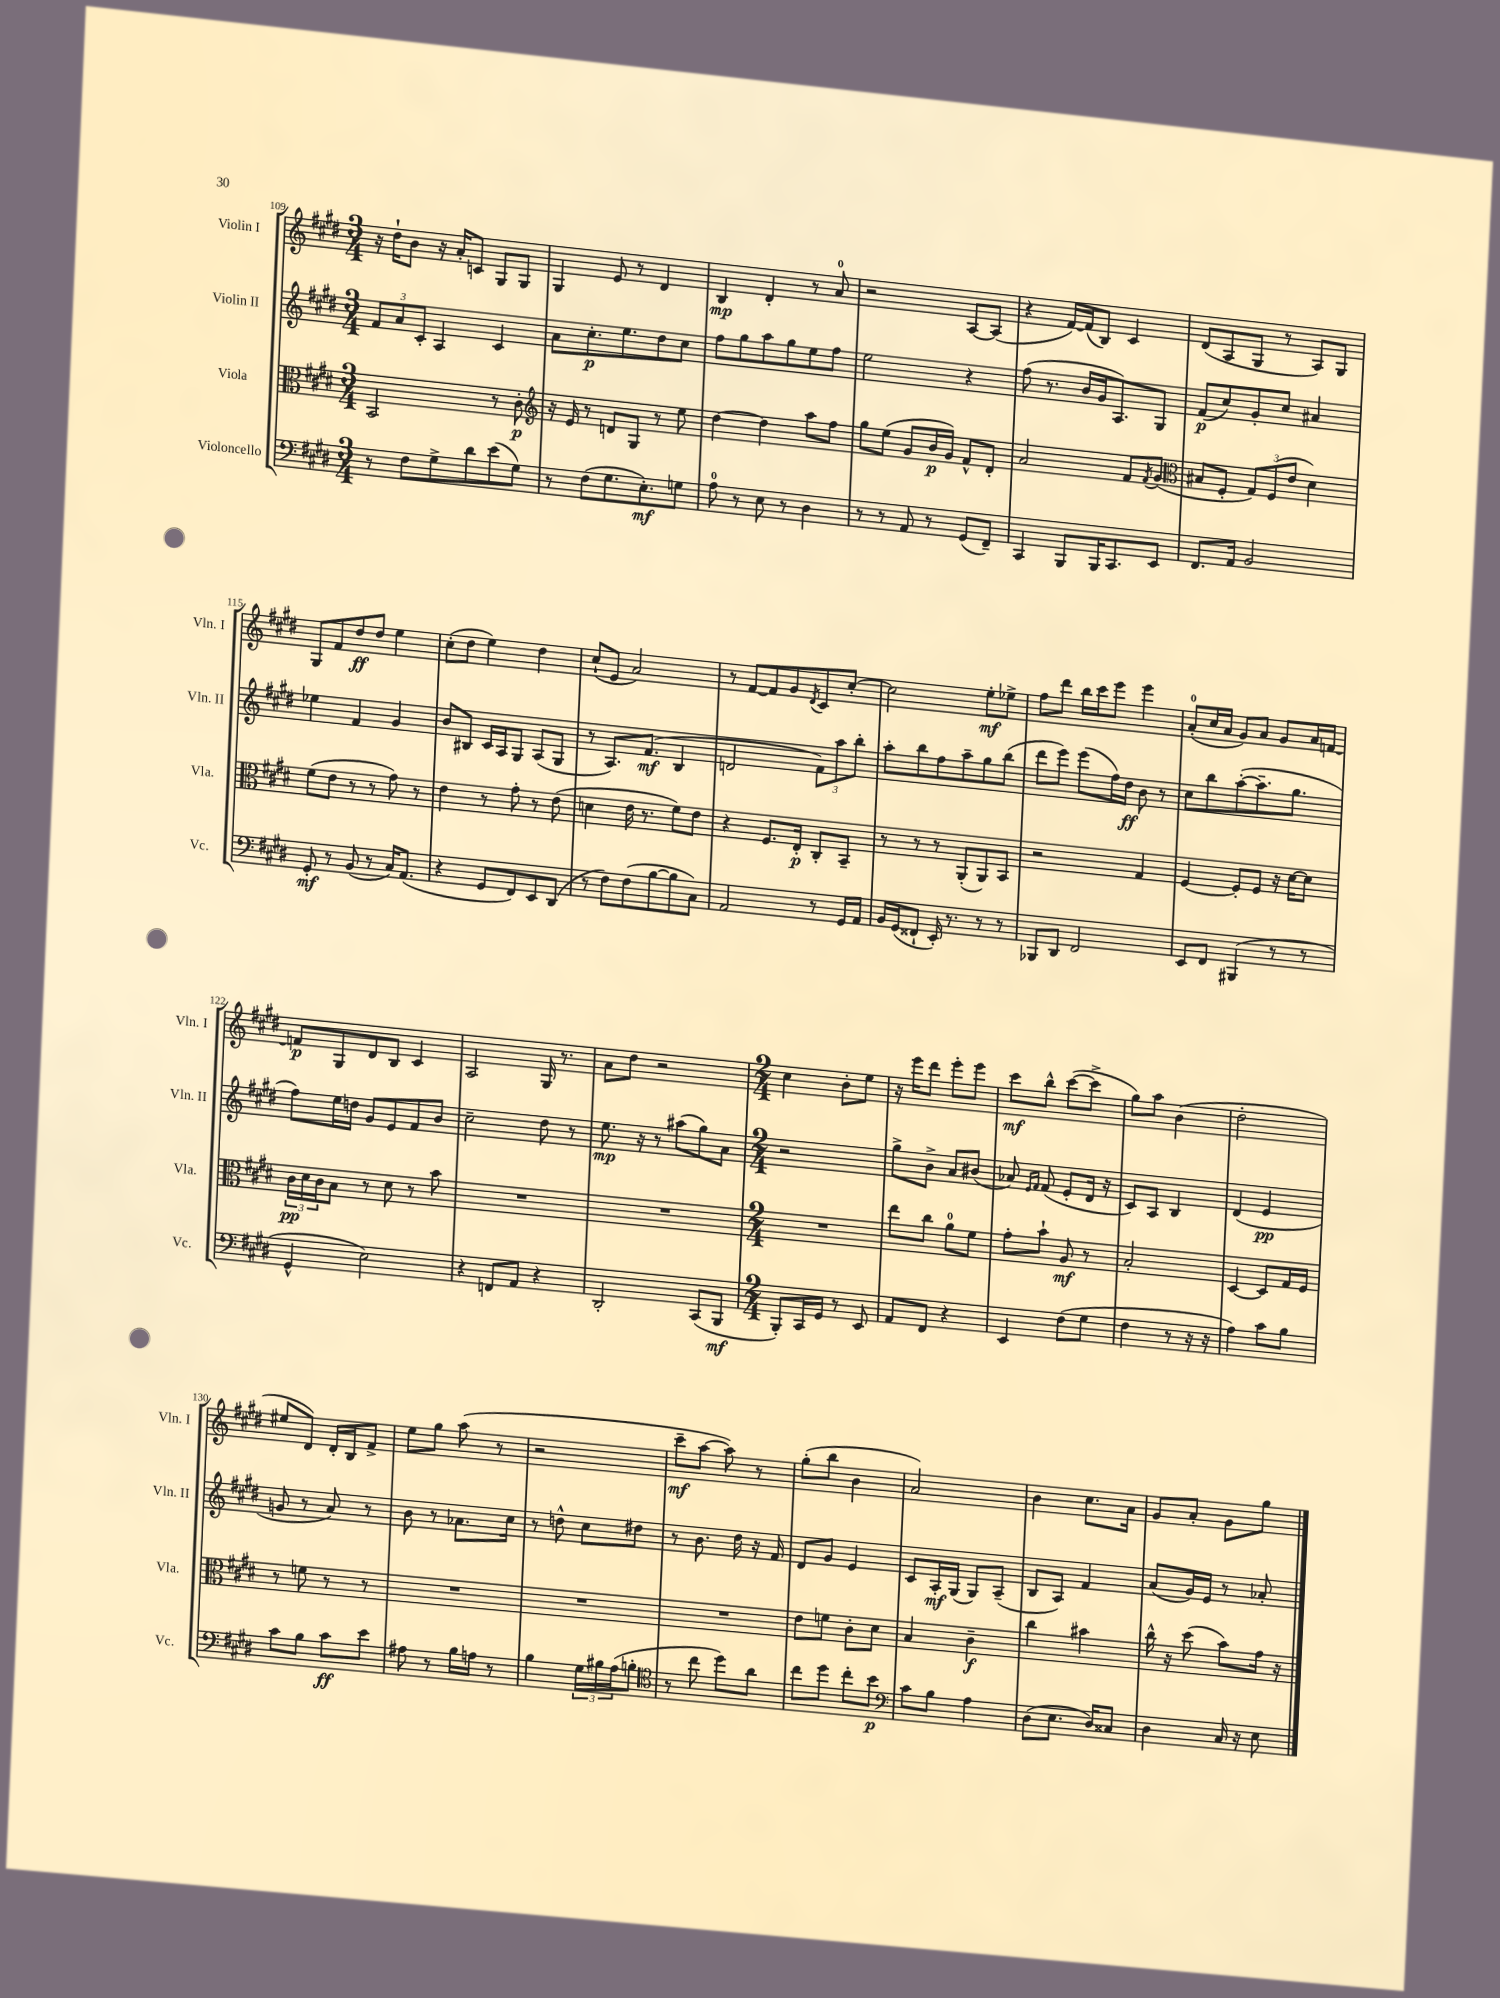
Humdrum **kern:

**kern	**dynam	**kern	**dynam	**kern	**dynam	**kern	**dynam
*part4	*part4	*part3	*part3	*part2	*part2	*part1	*part1
*staff4	*staff4	*staff3	*staff3	*staff2	*staff2	*staff1	*staff1
*I"Violoncello	*	*I"Viola	*	*I"Violin II	*	*I"Violin I	*
*I'Vc.	*	*I'Vla.	*	*I'Vln. II	*	*I'Vln. I	*
*clefF4	*	*clefC3	*	*clefG2	*	*clefG2	*
*k[f#c#g#d#]	*	*k[f#c#g#d#]	*	*k[f#c#g#d#]	*	*k[f#c#g#d#]	*
*M3/4	*	*M3/4	*	*M3/4	*	*M3/4	*
=109	=109	=109	=109	=109	=109	=109	=109
8r	.	2BB/	.	12f#/L	.	16r	.
.	.	.	.	.	.	16dd#`\KL	.
.	.	.	.	12a/	.	.	.
8F#\L	.	.	.	.	.	8b\J	.
.	.	.	.	12c#'/J	.	.	.
8G#^\	.	.	.	4A/	.	16r	.
.	.	.	.	.	.	16a'/KL	.
8d#\	.	.	.	.	.	8cn/J	.
(8e\	.	8r	.	4c#/	.	8G#/L	.
8G#\J)	.	8c#'\	p	.	.	8G#/J	.
=110	=110	=110	=110	=110	=110	=110	=110
*	*	*clefG2	*	*	*	*	*
8r	.	16r	.	8a\L	.	4G#/	.
.	.	16e/	.	.	.	.	.
(8F#\L	.	8r	.	8.cc#'\	p	.	.
8.G#\	.	8dn/L	.	.	.	8e/	.
.	.	.	.	8.ee\	.	.	.
.	.	8G#/J	.	.	.	8r	.
8.E'\)	mf	.	.	.	.	.	.
.	.	8r	.	8dd#\	.	4d#/	.
8Gn\J	.	8ee\	.	8cc#\J	.	.	.
=111	=111	=111	=111	=111	=111	=111	=111
8A\	.	[4dd#\	.	8ff#\L	.	4B/	mp
8r	.	.	.	8gg#\	.	.	.
8E\	.	4dd#\]	.	8aa\	.	4d#'/	.
8r	.	.	.	8gg#\	.	.	.
4D#\	.	8aa\L	.	8ee\	.	8r	.
.	.	8ff#\J	.	8ff#\J	.	8a/	.
=112	=112	=112	=112	=112	=112	=112	=112
8r	.	8gg#\L	.	2ee\	.	2r	.
8r	.	(8ee\J	.	.	.	.	.
8AA/	.	8g#/L	.	.	.	.	.
8r	.	16b/L	p	.	.	.	.
.	.	16g#/JJ)	.	.	.	.	.
(8GG#/L	.	8f#^^/L	.	4r	.	[8A/L	.
8FF#~/J)	.	8d#'/J	.	.	.	(8A/J]	.
=113	=113	=113	=113	=113	=113	=113	=113
4CC#/	.	2a/	.	(8ff#\	.	4r	.
.	.	.	.	8.r	.	.	.
8BBB/L	.	.	.	.	.	[16f#/LL)	.
.	.	.	.	16b/LL	.	(16f#/J]	.
16BBB/K	.	.	.	16g#/J	.	8B/J)	.
8.CC#/	.	.	.	8.A/)	.	.	.
.	.	8f#/L	.	.	.	4c#/	.
.	.	8qf#/	.	.	.	.	.
8EE/J	.	(8g#/J	.	8G#/J	.	.	.
=114	=114	=114	=114	=114	=114	=114	=114
*	*	*clefC3	*	*	*	*	*
8.FF#/L	.	8B#X/L	.	(8f#/L	p	(8d#/L	.
.	.	8F#'/J	.	8cc#/)	.	8A/	.
16AA/Jk	.	.	.	.	.	.	.
2BB/	.	12G#/L)	.	8g#'/	.	8G#/J	.
.	.	(12F#/	.	.	.	.	.
.	.	.	.	8cc#/J	.	8r	.
.	.	12e/J	.	.	.	.	.
.	.	4d#\)	.	4a#X/	.	8A/L)	.
.	.	.	.	.	.	8G#/J	.
!!LO:LB:g=z
=115	=115	=115	=115	=115	=115	=115	=115
8GG#'/	mf	(8f#\L	.	4ee-X\	.	8G#/L	.
8r	.	8e\J	.	.	.	8f#/	.
(8BB/	.	8r	.	4f#/	.	8dd#/	ff
8r	.	8r	.	.	.	8dd#/J	.
16C#/KL)	.	8g#\)	.	4g#/	.	4ee\	.
(8.AA/J	.	.	.	.	.	.	.
.	.	8r	.	.	.	.	.
=116	=116	=116	=116	=116	=116	=116	=116
4r	.	4e\	.	8b/L	.	(8cc#'\L	.
.	.	.	.	8B#X/J	.	8dd#\J	.
8GG#/L	.	8r	.	16c#/LL	.	4ee\)	.
.	.	.	.	16A/J	.	.	.
8FF#/)	.	8g#'\	.	8G#/J	.	.	.
8EE/	.	8r	.	(8A/L	.	4dd#\	.
(8DD#/J	.	(8e\	.	8G#/J	.	.	.
=117	=117	=117	=117	=117	=117	=117	=117
8r	.	4dn\	.	8r	.	(8cc#`/L	.
8F#\L)	.	.	.	8.A/L)	.	8e/J	.
(8F#\	.	16e\	.	.	.	2a/)	.
.	.	8.r	.	(8.f#/J	mf	.	.
[8B\	.	.	.	.	.	.	.
8B\]	.	8f#\L)	.	4B/	.	.	.
8C#\J)	.	8e\J	.	.	.	.	.
=118	=118	=118	=118	=118	=118	=118	=118
2AA/	.	4r	.	2dn/	.	8r	.
.	.	.	.	.	.	[8f#/L	.
.	.	8.F#/L	.	.	.	8f#/]	.
.	.	.	.	.	.	8g#/	.
.	.	16E'/Jk	p	.	.	.	.
.	.	.	.	.	.	8qd#/	.
8r	.	8C#'/L	.	12f#\L)	.	8c#/	.
.	.	.	.	12aa\	.	.	.
16GG#/LL	.	8BB~/J	.	.	.	[8cc#'/J	.
.	.	.	.	12bb'\J	.	.	.
16AA/JJ	.	.	.	.	.	.	.
=119	=119	=119	=119	=119	=119	=119	=119
16BB/LL	.	8r	.	8aa'\L	.	2cc#\]	.
(16GG#/J	.	.	.	.	.	.	.
8FF##X`/J	.	8r	.	8bb\	.	.	.
16EE'/)	.	8r	.	8ff#\	.	.	.
8.r	.	.	.	.	.	.	.
.	.	(8AA'/L	.	8aa~\	.	.	.
8r	.	8AA/)	.	8gg#\	.	8ee'\L	mf
8r	.	8BB/J	.	(8bb\J	.	8ee-X^\J	.
=120	=120	=120	=120	=120	=120	=120	=120
8BBB-X/L	.	2r	.	8ddd#\L	.	8ff#\L	.
8DD#/J	.	.	.	8eee\J)	.	8ddd#\J	.
2FF#/	.	.	.	(8eee\L	.	16bb\LL	.
.	.	.	.	.	.	16ccc#\J	.
.	.	.	.	16ff#\L)	.	8eee\J	.
.	.	.	.	16dd#\JJ	ff	.	.
.	.	4G#/	.	8b\	.	4eee\	.
.	.	.	.	8r	.	.	.
=121	=121	=121	=121	=121	=121	=121	=121
8EE/L	.	[4F#/	.	8cc#\L	.	(8a'/L	.
8FF#/J	.	.	.	8bb\	.	16cc#/L	.
.	.	.	.	.	.	16a/JJ	.
(4BBB#X/	.	8F#'/L]	.	([8aa'\	.	8g#/L)	.
.	.	8F#/J	.	8.aa~\]	.	8a/J	.
8r	.	16r	.	.	.	8g#/L	.
.	.	[16d#\KL	.	8.gg#\J	.	.	.
8r	.	8d#\J]	.	.	.	16a/L	.
.	.	.	.	.	.	[16fn/JJ	.
!!LO:LB:g=z
=122	=122	=122	=122	=122	=122	=122	=122
4GG#^^/	.	24c#\LL	pp	8ff#\L)	.	8fn/L]	p
.	.	24d#\	.	.	.	.	.
.	.	24c#\J	.	.	.	.	.
.	.	8B\J	.	16ee\L	.	8G#/	.
.	.	.	.	16ddn\JJ	.	.	.
2E\)	.	8r	.	8g#/L	.	8d#/	.
.	.	8d#\	.	8e/	.	8B/J	.
.	.	8r	.	8f#/	.	4c#/	.
.	.	8b\	.	8b/J	.	.	.
=123	=123	=123	=123	=123	=123	=123	=123
4r	.	2.r	.	2cc#~\	.	2A/	.
8FFn/L	.	.	.	.	.	.	.
8AA/J	.	.	.	.	.	.	.
4r	.	.	.	8dd#\	.	16G#/	.
.	.	.	.	.	.	8.r	.
.	.	.	.	8r	.	.	.
=124	=124	=124	=124	=124	=124	=124	=124
2DD#'/	.	2.r	.	8.ee\	mp	8a\L	.
.	.	.	.	.	.	8dd#\J	.
.	.	.	.	16r	.	.	.
.	.	.	.	8r	.	2r	.
.	.	.	.	(8aa#X\L	.	.	.
(8CC#/L	.	.	.	8gg#\)	.	.	.
8BBB/J	mf	.	.	8a\J	.	.	.
=125	=125	=125	=125	=125	=125	=125	=125
*M2/4	*	*M2/4	*	*M2/4	*	*M2/4	*
8BBB'/L)	.	2r	.	2r	.	4cc#\	.
16CC#/L	.	.	.	.	.	.	.
16GG#/JJ	.	.	.	.	.	.	.
8r	.	.	.	.	.	8b'\L	.
8EE/	.	.	.	.	.	8ee\J	.
=126	=126	=126	=126	=126	=126	=126	=126
8AA/L	.	8ee\L	.	8gg#^\L	.	16r	.
.	.	.	.	.	.	16eee\KL	.
8FF#/J	.	8cc#\J	.	8b^\J	.	8ddd#\J	.
4r	.	8a\L	.	8a/L	.	8eee'\L	.
.	.	8f#\J	.	(8b#X/J	.	8eee\J	.
=127	=127	=127	=127	=127	=127	=127	=127
4EE/	.	8g#'\L	.	8a-X/)	.	8ccc#\L	mf
.	.	.	.	16qqe/LL	.	.	.
.	.	.	.	16qqf#/JJ	.	.	.
.	.	8b`\J	.	(8f#/	.	8bb^^\J	.
(8F#\L	.	8A/	mf	8e'/L	.	([8ccc#\L	.
8G#\J	.	8r	.	16d#/Jk	.	8ccc#^\J]	.
.	.	.	.	16r	.	.	.
=128	=128	=128	=128	=128	=128	=128	=128
4F#\	.	2B'/	.	8c#/L)	.	8gg#\L)	.
.	.	.	.	8A/J	.	8aa\J	.
8r	.	.	.	4B/	.	(4b\	.
16r	.	.	.	.	.	.	.
16r	.	.	.	.	.	.	.
=129	=129	=129	=129	=129	=129	=129	=129
4A\)	.	[4D#/	.	(4d#/	.	2dd#'\	.
8c#\L	.	8D#/L]	.	4e/	pp	.	.
8B\J	.	16G#/L	.	.	.	.	.
.	.	16F#/JJ	.	.	.	.	.
!!LO:LB:g=z
=130	=130	=130	=130	=130	=130	=130	=130
8c#\L	.	8r	.	8gn/	.	8ee#X/L	.
8B\J	.	8fn\	.	8r	.	8d#/J)	.
8c#\L	ff	8r	.	8a/)	.	16d#'/LL	.
.	.	.	.	.	.	16B/J	.
8e\J	.	8r	.	8r	.	8f#^/J	.
=131	=131	=131	=131	=131	=131	=131	=131
8A#X\	.	2r	.	8b\	.	8ee\L	.
8r	.	.	.	8r	.	8gg#\J	.
16B\LL	.	.	.	8.a-X\L	.	(8aa\	.
16An\JJ	.	.	.	.	.	.	.
8r	.	.	.	.	.	8r	.
.	.	.	.	16cc#\Jk	.	.	.
=132	=132	=132	=132	=132	=132	=132	=132
4B\	.	2r	.	8r	.	2r	.
.	.	.	.	8ddn^^\	.	.	.
24G#\LL	.	.	.	8cc#\L	.	.	.
24B#X\	.	.	.	.	.	.	.
(24A\J	.	.	.	.	.	.	.
8Bn'\J	.	.	.	8dd#X\J	.	.	.
=133	=133	=133	=133	=133	=133	=133	=133
*clefC4	*	*	*	*	*	*	*
8r	.	2r	.	8r	.	8ccc#~\L	mf
8cc#\	.	.	.	8.b\	.	[8aa\J	.
8dd#\L)	.	.	.	.	.	8aa\])	.
.	.	.	.	16dd#\	.	.	.
8a\J	.	.	.	16r	.	8r	.
.	.	.	.	16f#/	.	.	.
=134	=134	=134	=134	=134	=134	=134	=134
8cc#\L	.	8e\L	.	8d#/L	.	(8gg#'\L	.
8dd#\J	.	8fn\J	.	8g#/J	.	8bb\J	.
8cc#'\L	.	8c#'\L	.	4e/	.	4b\	.
8b\J	p	8d#\J	.	.	.	.	.
=135	=135	=135	=135	=135	=135	=135	=135
*clefF4	*	*	*	*	*	*	*
8c#\L	.	4B/	.	8c#/L	.	2a/)	.
8B\J	.	.	.	16A'/L	mf	.	.
.	.	.	.	(16G#/JJ	.	.	.
4A\	.	4c#~\	f	8G#/L)	.	.	.
.	.	.	.	(8A~/J	.	.	.
=136	=136	=136	=136	=136	=136	=136	=136
(8D#\L	.	4cc#\	.	8B/L	.	4b\	.
8.E\J	.	.	.	8A/J)	.	.	.
.	.	4b#X\	.	4f#/	.	8.cc#\L	.
16D#/KL)	.	.	.	.	.	.	.
8C##X/J	.	.	.	.	.	.	.
.	.	.	.	.	.	16a\Jk	.
=137	=137	=137	=137	=137	=137	=137	=137
4D#\	.	16cc#^^\	.	(8a/L	.	8g#/L	.
.	.	16r	.	.	.	.	.
.	.	(8dd#\	.	16g#/L)	.	8a'/J	.
.	.	.	.	16e/JJ	.	.	.
16C#/	.	8b\L)	.	8r	.	8g#\L	.
16r	.	.	.	.	.	.	.
8E\	.	16g#\Jk	.	8a-X'/	.	8gg#\J	.
.	.	16r	.	.	.	.	.
==	==	==	==	==	==	==	==
*-	*-	*-	*-	*-	*-	*-	*-
